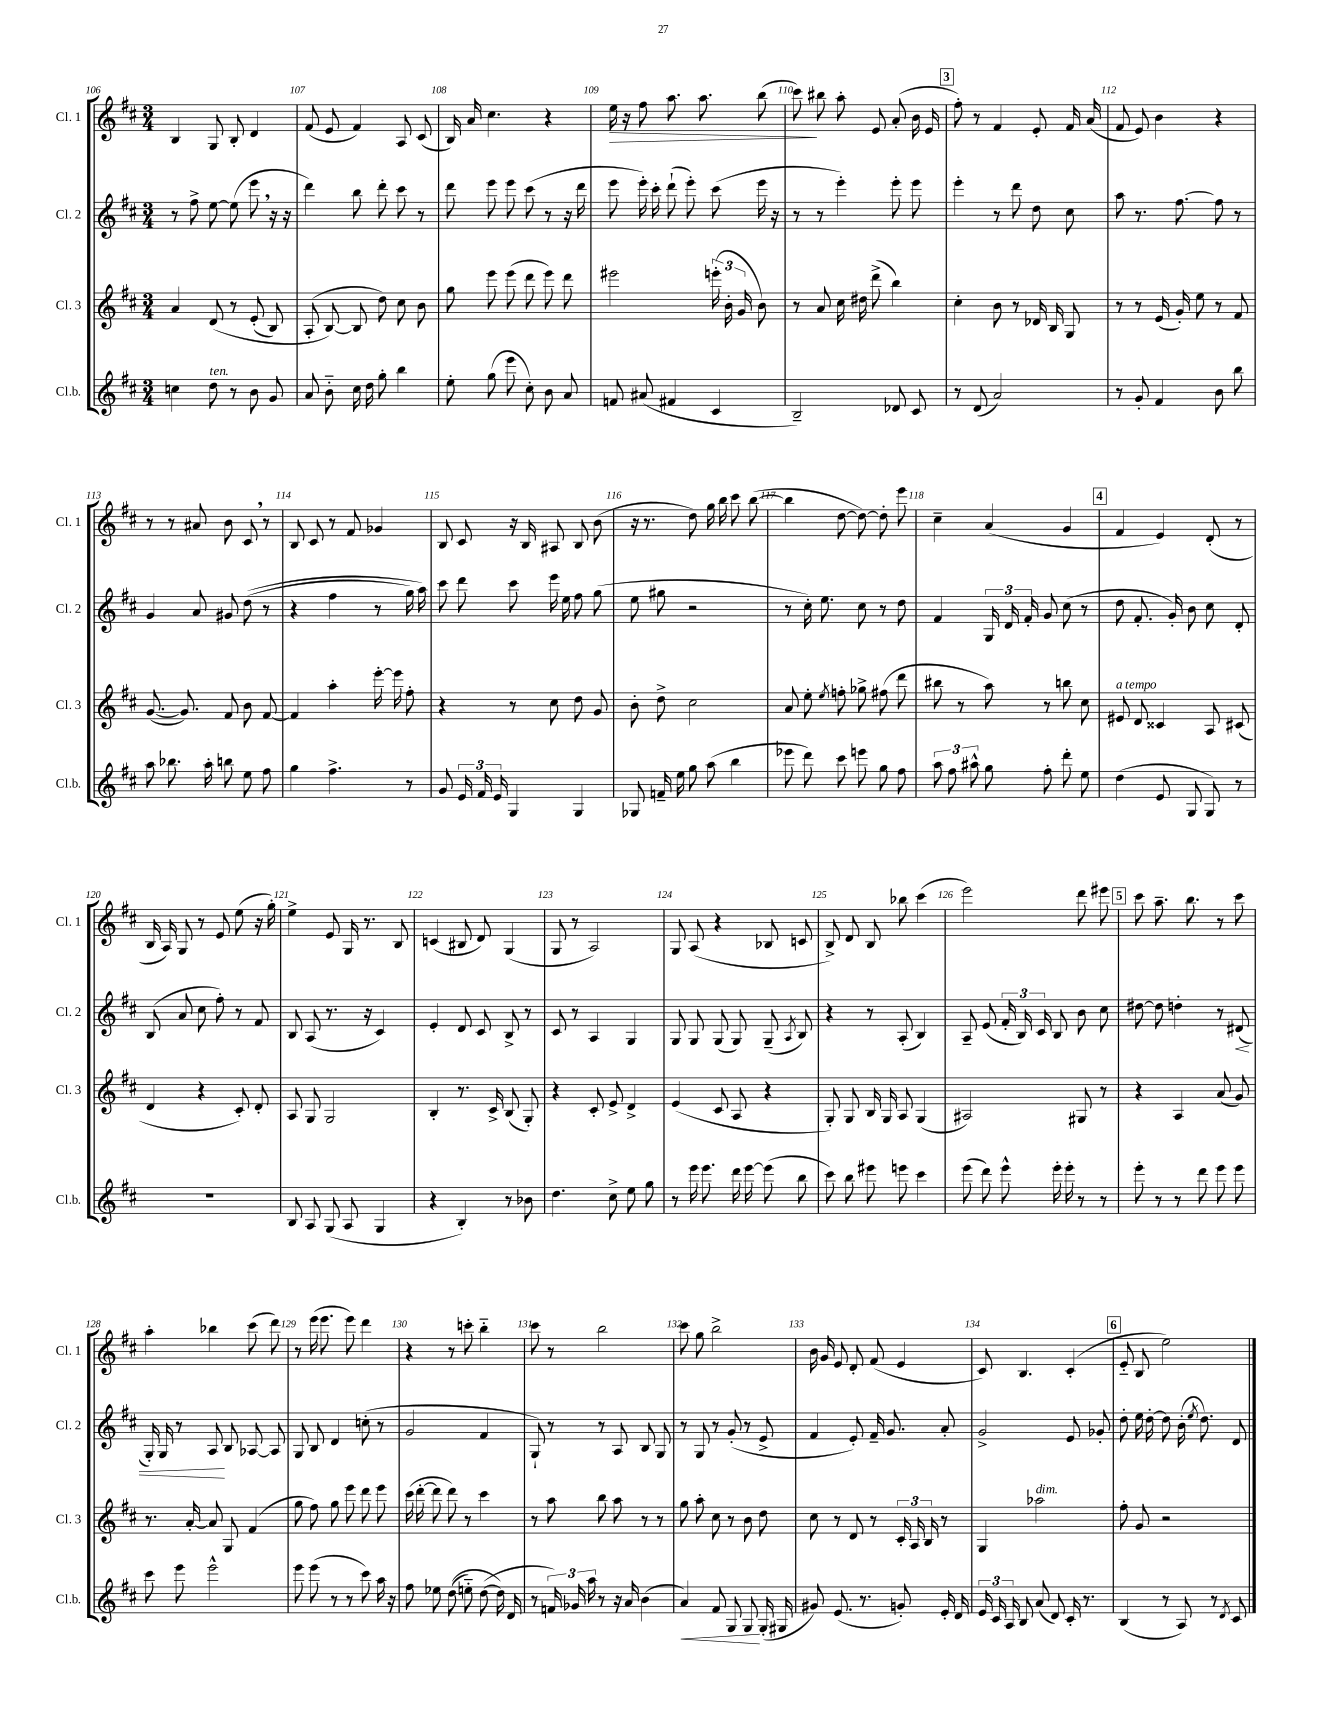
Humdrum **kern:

**kern	**kern	**kern	**kern
*staff4	*staff3	*staff2	*staff1
*clefG2	*clefG2	*clefG2	*clefG2
*k[f#c#]	*k[f#c#]	*k[f#c#]	*k[f#c#]
*M3/4	*M3/4	*M3/4	*M3/4
4cc\	4a/	8r	4B/
.	.	8ff#^\	.
8dd\	&(8d/	[8ee\	8G/
8r	8r	(8ee\]	8B'/
8b\	(8e'/	8eee\	4d/
8g/	8B/)	16r	.
.	.	16r	.
=	=	=	=
8a/	(8A'/	4ddd\)	(8f#/
8b'~\	[8B/&)	.	8e/
16cc#\	8B/]	8bb\	4f#/)
16dd\	.	.	.
8gg'\	8dd\)	8ddd'\	.
4bb\	8cc#\	8ccc#\	8A/
.	8b\	8r	(8c#/
=	=	=	=
8ee'\	8gg\	8ddd\	16B/)
.	.	.	16a/
(8gg\	8eee\	8eee\	4.cc#\
8eee\	(8eee\	8eee\	.
8cc#'\)	8ddd\	(8ccc#\	.
8b\	8eee\)	8r	4r
8a/	8ddd\	16r	.
.	.	16ddd\	.
=	=	=	=
8f/	2eee#\	8eee\	16ee\
.	.	.	16r
(8a#/	.	16eee'\)	8ff#\
.	.	16ccc#'\	.
4f#/	.	(8ddd`\	8.aa\
.	.	8eee'\)	.
.	.	.	8.aa\
4c#/	(24eee'\	(8ccc#\	.
.	24b'\	.	.
.	24g/	.	.
.	8b\)	16eee\	(8bb\
.	.	16r	.
=	=	=	=
2B~/)	8r	8r	8ccc#\)
.	8a/	8r	8bb#\
.	16cc#\	4eee'\)	8aa'\
.	16dd#\	.	.
.	(8ddd^\	.	8e/
8d-/	4bb\)	8eee'\	(8a'/
8c#/	.	8eee\	16b\
.	.	.	16e/
=	=	=	=
8r	4cc#'\	4eee'\	8ff#'\)
(8d/	.	.	8r
2a/)	8b\	8r	4f#/
.	8r	8ddd\	.
.	16d-/	8dd\	8e'/
.	16B/	.	.
.	8G/	8cc#\	16f#/
.	.	.	(16a/
=	=	=	=
8r	8r	8aa\	8f#/
8g'/	8r	8.r	8e/)
4f#/	(16e/	.	4b\
.	16g'/)	[8.ff#\	.
.	8ee\	.	.
8b\	8r	8ff#\]	4r
8bb\	8f#/	8r	.
=	=	=	=
8aa\	([8.g/	4g/	8r
8.bb-\	.	.	8r
.	8.g/])	.	.
.	.	8a/	8a#/
16aa'\	.	.	.
8bb\	8f#/	8g#/	8b\
8ee\	8b\	&((8dd\	8c#/
8ff#\	[8f#/	8r	8r
=	=	=	=
4gg\	4f#/]	4r	8B/
.	.	.	8c#/
4.ff#^\	4aa'\	4ff#\	8r
.	.	.	8f#/
.	[16eee'\	8r	4g-/
.	16eee\]	.	.
8r	8ff#'\	16gg\)	.
.	.	16aa\&)	.
=	=	=	=
8g/	4r	8ccc#\	8B/
24e/	.	8ddd\	8c#/
24f#/	.	.	.
24e/	.	.	.
4G/	8r	8ccc#\	16r
.	.	.	16B/
.	8cc#\	16eee\	8A#/
.	.	16ee\	.
4G/	8dd\	8ff#\	8B/
.	8g/	(8gg\	(8b\
=	=	=	=
8G-/	8b'\	8ee\	16r
.	.	.	8.r
16f~/	8dd^\	8gg#\	.
16ee\	.	.	.
8gg\	2cc#\	2r	8dd\)
(8aa\	.	.	16gg\
.	.	.	16bb\
4bb\	.	.	8ccc#\
.	.	.	([8bb\
=	=	=	=
8eee-\	8a/	8r	4bb\]
8ddd\)	8ee'\	16cc#'\)	.
.	.	8.ee\	.
.	8qee/	.	.
8ccc#\	8ff'\	.	[8dd\
8eee\	8gg-^\	8cc#\	8dd\_)
8gg\	(8ff#\	8r	8dd'\]
8ff#\	8ddd\	8dd\	8eee\
=	=	=	=
12aa\	8bb#\	4f#/	4cc#~\
12ff#\	.	.	.
.	8r	.	.
12aa#^^\	.	.	.
8gg\	8aa\)	24G/	(4a/
.	.	24d/	.
.	.	24f#'/	.
8ff#'\	8r	8g/	.
8ddd'\	8bb\	(8cc#\	4g/
8ee\	8cc#\	8r	.
=	=	=	=
(4dd\	8e#/	8dd\	4f#/
.	8d/	8.f#'/	.
8e/	4c##/	.	4e/)
.	.	16g'/)	.
8G/	.	8b\	.
8G/)	8A/	8cc#\	(8d'/
8r	(8c#/	8d'/	8r
=	=	=	=
2.r	4d/	(8B/	16B/
.	.	.	16A/)
.	.	8a/	8G/
.	4r	8cc#\	8r
.	.	8ff#'\)	8e/
.	8c#'/)	8r	(8ee\
.	8d'/	8f#/	16r
.	.	.	16gg'\)
=	=	=	=
8B/	8A/	8B/	4ee^\
8A/	8G/	(8A/	.
(8G/	2G/	8.r	8e/
8A/	.	.	16G/
.	.	16r	8.r
4G/	.	4c#/)	.
.	.	.	8B/
=	=	=	=
4r	4B'/	4e'/	(4c/
4B'/)	8.r	8d/	8B#/
.	.	8c#/	8d/)
.	16c#^/	.	.
8r	(8B/	8B^/	(4G/
8b-\	8G'/)	8r	.
=	=	=	=
4.dd\	4r	8c#/	8G/
.	.	8r	8r
.	8c#'/	4A/	2A/)
8cc#^\	8e^/	.	.
8ee\	4d^/	4G/	.
8gg\	.	.	.
=	=	=	=
8r	(4e/	8G/	8G/
16eee\	.	8G/	(8A/
8.eee\	.	.	.
.	8c#/	(8G/	4r
16ddd\	8A/	8G/)	.
[16eee\	.	.	.
(8eee\]	4r	(8G~/	8B-/
.	.	8qA/	.
8bb\	.	8B/)	8c/
=	=	=	=
8ccc#\)	8G'/)	4r	8B^/)
8bb\	8G/	.	8d/
8eee#\	16B/	8r	8B/
.	16G/	.	.
8eee\	8A/	(8A'/	8bb-\
4ccc#\	(4G/	4B/)	(4ccc#\
=	=	=	=
(8eee\	2A#/)	8A~/	2eee\)
8ddd\)	.	(8e/	.
8eee^^\	.	24f#'/	.
.	.	24B/)	.
.	.	24c#/	.
16eee'\	.	8B/	.
16eee'\	.	.	.
8r	8G#/	8b\	8ddd\
8r	8r	8cc#\	8eee#\
=	=	=	=
8eee'\	4r	[8dd#\	8ccc#\
8r	.	8dd#\]	8.aa~\
8r	4A/	4dd'\	.
.	.	.	8.bb\
8ddd\	.	.	.
8eee\	(8a/	8r	8r
8eee\	8g/)	(8d#/	8ccc#\
=	=	=	=
8ccc#\	8.r	16G'/)	4aa'\
.	.	16G/	.
8eee\	.	8r	.
.	[16a'/	.	.
2eee^^\	8a/]	8A/	4bb-\
.	8G/	8B/	.
.	(4f#/	[8A-/	(8ccc#\
.	.	8A-/]	8ddd\)
=	=	=	=
8eee\	8gg\	8G/	8r
(8eee\	8ff#\)	8B/	(16eee\
.	.	.	8.eee\
8r	8gg\	4d/	.
8r	8eee\	.	8eee\)
8ccc#\)	8ddd\	(8cc'\	4ddd\
16aa\	8eee\	8r	.
16r	.	.	.
=	=	=	=
8ff#\	(16ccc#\	2g/	4r
.	[16ddd'\	.	.
8ee-\	8ddd\]	.	.
&((8dd\	8ddd\)	.	8r
8ee'~\)	8r	.	8ccc'\
([8dd\	4ccc#\	4f#/	4bb'~\
16dd\]&)	.	.	.
16d/	.	.	.
=	=	=	=
8r	8r	8G`/)	8ccc#\
24f/)	8aa\	8r	8r
24g-/	.	.	.
24aa\	.	.	.
8r	8bb\	8r	2bb\
16r	8aa\	8A/	.
16a/	.	.	.
(4b\	8r	8B/	.
.	8r	8G/	.
=	=	=	=
4a/)	8gg\	8r	8ccc#\
.	8aa'\	8G/	8gg\
8f#/	8cc#\	8r	2bb^\
8G/	8r	(8g'/	.
8G/	8b\	8r	.
(16G'/	8dd\	8e^/	.
16G#/	.	.	.
=	=	=	=
8g#/)	8cc#\	4f#/	16b\
.	.	.	16g/
(8.e/	8r	.	8e/
.	8d/	8e'/)	8d'/
8.r	.	.	.
.	8r	16f#~/	(8f#/
.	.	8.g/	.
8g'/)	24c#'/	.	4e/
.	24A/	.	.
.	24B/	.	.
16e'/	8r	8a'/	.
16d/	.	.	.
=	=	=	=
24e/	4G/	2g^/	8c#/)
24c#/	.	.	.
24A/	.	.	.
8B/	.	.	4.B/
(8a/	2aa-\	.	.
8d/)	.	.	.
16c#'/	.	8e/	(4c#'/
8.r	.	.	.
.	.	8g-'/	.
=	=	=	=
(4B/	8ff#'\	8dd'\	8e'~/
.	8g/	16ee\	8B/
.	.	[16dd'\	.
8r	2r	8dd\]	2ee\)
8A/)	.	(16b'\	.
.	.	8qee/	.
.	.	8.dd\)	.
8r	.	.	.
8qd/	.	.	.
8c#/	.	8d/	.
==	==	==	==
*-	*-	*-	*-
